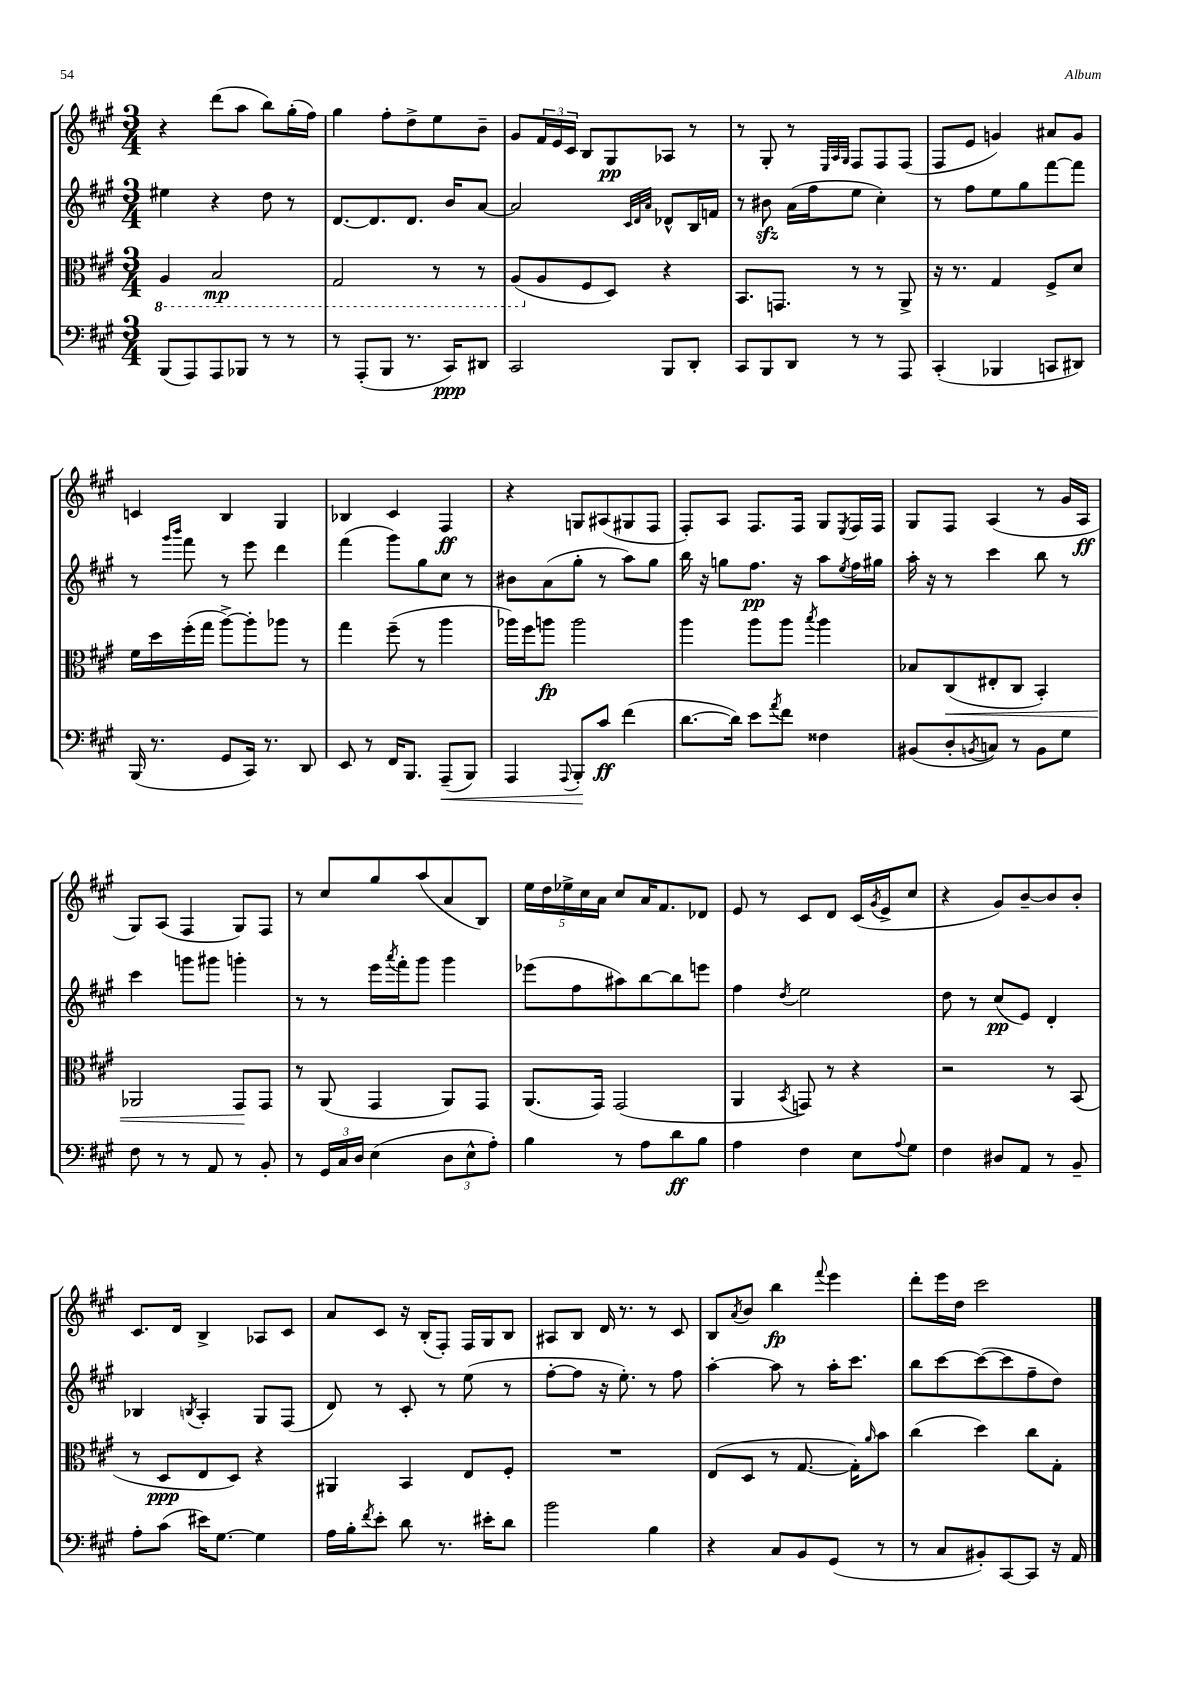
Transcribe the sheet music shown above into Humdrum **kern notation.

**kern	**dynam	**kern	**dynam	**kern	**dynam	**kern	**dynam
*part4	*part4	*part3	*part3	*part2	*part2	*part1	*part1
*staff4	*staff4	*staff3	*staff3	*staff2	*staff2	*staff1	*staff1
*clefF4	*	*clefC3	*	*clefG2	*	*clefG2	*
*k[f#c#g#]	*	*k[f#c#g#]	*	*k[f#c#g#]	*	*k[f#c#g#]	*
*M3/4	*	*M3/4	*	*M3/4	*	*M3/4	*
*	*	*8ba	*	*	*	*	*
=33	=33	=33	=33	=33	=33	=33	=33
(8BBB/L	.	4AA/	.	4ee#X\	.	4r	.
8AAA/)	.	.	.	.	.	.	.
8AAA/	.	2BB/	mp	4r	.	(8ddd\L	.
8BBB-X/J	.	.	.	.	.	8aa\J	.
8r	.	.	.	8dd\	.	8bb\L)	.
8r	.	.	.	8r	.	(16gg#'\L	.
.	.	.	.	.	.	16ff#\JJ)	.
=34	=34	=34	=34	=34	=34	=34	=34
8r	.	2GG#/	.	[8.d/L	.	4gg#\	.
(8AAA'/L	.	.	.	.	.	.	.
.	.	.	.	8.d/]	.	.	.
8BBB/J	.	.	.	.	.	8ff#'\L	.
8.r	.	.	.	8.d/J	.	8dd^\	.
.	.	8r	.	.	.	8ee\	.
16CC#/KL)	ppp	.	.	16b/KL	.	.	.
8DD#X/J	.	8r	.	[8a/J	.	8b~\J	.
=35	=35	=35	=35	=35	=35	=35	=35
2CC#/	.	(8AA/L	.	2a/]	.	8g#/L	.
*	*	*X8ba	*	*	*	*	*
.	.	8A/	.	.	.	24f#/L	.
.	.	.	.	.	.	24e/	.
.	.	.	.	.	.	24c#/JJ	.
.	.	8F#/	.	.	.	8B/L	.
.	.	8D/J)	.	.	.	8G#/	pp
.	.	.	.	32qqc#/LLL	.	.	.
.	.	.	.	32qqd/	.	.	.
.	.	.	.	32qqa/JJJ	.	.	.
8BBB/L	.	4r	.	8d-X^^/L	.	8A-X/J	.
8DD'/J	.	.	.	16B/L	.	8r	.
.	.	.	.	16fn/JJ	.	.	.
=36	=36	=36	=36	=36	=36	=36	=36
8CC#/L	.	8.BB/L	.	8r	.	8r	.
8BBB/	.	.	.	8b#Xzz\	.	8G#'/	.
.	.	8.GGn/J	.	.	.	.	.
8DD/J	.	.	.	(16a\LL	.	8r	.
.	.	.	.	16ff#\J	.	.	.
.	.	.	.	.	.	32qqE/LLL	.
.	.	.	.	.	.	32qqA/	.
.	.	.	.	.	.	32qqG#/JJJ	.
8r	.	8r	.	8ee\J	.	8F#/L	.
8r	.	8r	.	4cc#'\)	.	8F#/	.
8AAA/	.	8AA^/	.	.	.	(8F#/J	.
=37	=37	=37	=37	=37	=37	=37	=37
(4CC#'/	.	16r	.	8r	.	8F#/L	.
.	.	8.r	.	.	.	.	.
.	.	.	.	8ff#\L	.	8e/J	.
4BBB-X/	.	4G#/	.	8ee\	.	4gn/)	.
.	.	.	.	8gg#\	.	.	.
8CCn/L	.	8F#^/L	.	[8fff#\	.	8a#X/L	.
8DD#X/J)	.	8d/J	.	8fff#\J]	.	8g/J	.
!!LO:LB:g=z
=38	=38	=38	=38	=38	=38	=38	=38
(16BBB/	.	16f#\LL	.	8r	.	4cn/	.
8.r	.	16dd\	.	.	.	.	.
.	.	.	.	16qqggg#/LL	.	.	.
.	.	.	.	16qqbbb/JJ	.	.	.
.	.	(16ff#'\	.	8fff#\	.	.	.
.	.	16gg#\JJ	.	.	.	.	.
8GG#/L	.	[8aa^\L)	.	8r	.	4B/	.
16CC#/Jk)	.	8aa'\]	.	8eee\	.	.	.
8.r	.	.	.	.	.	.	.
.	.	8aa-X\J	.	4ddd\	.	4G#/	.
8DD/	.	8r	.	.	.	.	.
=39	=39	=39	=39	=39	=39	=39	=39
8EE/	.	4gg#\	.	(4fff#\	.	4B-X/	.
8r	.	.	.	.	.	.	.
16FF#/KL	.	(8ff#~\	.	8ggg#\L)	.	4c#/	.
8.BBB/J	.	.	.	.	.	.	.
.	.	8r	.	8gg#\	.	.	.
!	!LO:HP:b	!	!	!	!	!	!
(8AAA~/L	<	4aa\	.	8cc#\J	.	4F#/	ff
8BBB/J)	.	.	.	8r	.	.	.
=40	=40	=40	=40	=40	=40	=40	=40
4AAA/	.	16aa-X\LL)	.	8b#X\L	.	4r	.
.	.	16ff#\J	.	.	.	.	.
.	.	8aan\J	fp	(8a\	.	.	.
8qqAAA/	.	.	.	.	.	.	.
8BBB'/L	.	2aa\	.	8gg#'\J	.	8Gn/L	.
8c#/J	[ ff	.	.	8r	.	(8A#X/	.
(4f#\	.	.	.	8aa\L)	.	8G#X/	.
.	.	.	.	8gg#\J	.	8F#/J	.
=41	=41	=41	=41	=41	=41	=41	=41
[8.d\L	.	4aa\	.	16bb\	.	8F#'/L)	.
.	.	.	.	16r	.	.	.
.	.	.	.	8ggn\L	.	8A/J	.
16d\Jk])	.	.	.	.	.	.	.
8e\L	.	8aa\L	.	8.ff#\J	pp	8.F#/L	.
8qa/	.	.	.	.	.	.	.
8f#\J	.	8aa\J	.	.	.	.	.
.	.	.	.	16r	.	16F#/Jk	.
.	.	8qbb/	.	.	.	.	.
4F##X\	.	4aa\	.	8aa\L	.	8G#/L	.
.	.	.	.	8qee/	.	8qE/	.
.	.	.	.	16ff#\L	.	16F#/L	.
.	.	.	.	16gg#X\JJ	.	16F#/JJ	.
=42	=42	=42	=42	=42	=42	=42	=42
(8BB#X/L	.	8B-X/L	.	16aa'\	.	8G#/L	.
.	.	.	.	16r	.	.	.
!	!	!	!LO:HP:b	!	!	!	!
8D'/	.	(8C#/	<	8r	.	8F#/J	.
8qBBn/	.	.	.	.	.	.	.
8Cn/J)	.	8E#X'/	.	4ccc#\	.	(4A/	.
8r	.	8C#/J	.	.	.	.	.
8BB\L	.	4BB'/)	.	8bb\	.	8r	.
8G#\J	.	.	.	8r	.	16g#/LL	.
.	.	.	.	.	.	16A/JJ	ff
!!LO:LB:g=z
=43	=43	=43	=43	=43	=43	=43	=43
8F#\	.	2AA-X/	.	4ccc#\	.	8G#/L)	.
8r	.	.	.	.	.	(8A/J	.
8r	.	.	.	8gggn\L	.	4F#/	.
8AA/	.	.	.	8ggg#X\J	.	.	.
8r	.	8GG#/L	.	4gggn'\	.	8G#/L)	.
8BB'/	.	8GG#/J	[	.	.	8F#/J	.
=44	=44	=44	=44	=44	=44	=44	=44
8r	.	8r	.	8r	.	8r	.
24GG#/LL	.	(8AA/	.	8r	.	8cc#/L	.
24C#/	.	.	.	.	.	.	.
24D/JJ	.	.	.	.	.	.	.
(4E\	.	4GG#/	.	16eee\LL	.	8gg#/	.
.	.	.	.	8qaaa/	.	.	.
.	.	.	.	16fff#'\J	.	.	.
.	.	.	.	8ggg#\J	.	(8aa/	.
12D\L	.	8AA/L)	.	4ggg#\	.	8a/	.
12E^^\	.	.	.	.	.	.	.
.	.	8GG#/J	.	.	.	8B/J)	.
12A'\J)	.	.	.	.	.	.	.
=45	=45	=45	=45	=45	=45	=45	=45
4B\	.	(8.AA/L	.	(8eee-X\L	.	20ee\LL	.
.	.	.	.	.	.	20dd\	.
.	.	.	.	.	.	20ee-X^\	.
.	.	.	.	8ff#\	.	.	.
.	.	.	.	.	.	20cc#\	.
.	.	16GG#/Jk)	.	.	.	.	.
.	.	.	.	.	.	20a\JJ	.
8r	.	(2GG#/	.	8aa#X\)	.	8cc#/L	.
8A\L	.	.	.	[8bb\	.	16a/K	.
.	.	.	.	.	.	8.f#/	.
8d\	ff	.	.	8bb\]	.	.	.
8B\J	.	.	.	8eeen\J	.	8d-X/J	.
=46	=46	=46	=46	=46	=46	=46	=46
4A\	.	4AA/	.	4ff#\	.	8e/	.
.	.	.	.	.	.	8r	.
.	.	8qBB/	.	8qdd/	.	.	.
4F#\	.	8GGn/)	.	2ee\	.	8c#/L	.
.	.	8r	.	.	.	8d/J	.
8E\L	.	4r	.	.	.	(16c#/LL	.
.	.	.	.	.	.	8qg#/	.
.	.	.	.	.	.	16e^/J	.
8qqA/	.	.	.	.	.	.	.
8G#\J	.	.	.	.	.	8cc#/J	.
=47	=47	=47	=47	=47	=47	=47	=47
4F#\	.	2r	.	8dd\	.	4r	.
.	.	.	.	8r	.	.	.
8D#X/L	.	.	.	(8cc#/L	pp	8g#/L)	.
8AA/J	.	.	.	8e/J)	.	[8b~/	.
8r	.	8r	.	4d'/	.	8b/]	.
8BB~/	.	(8BB/	.	.	.	8b'/J	.
!!LO:LB:g=z
=48	=48	=48	=48	=48	=48	=48	=48
8A'\L	.	8r	.	4B-X/	.	8.c#/L	.
(8c#\J	.	8D/L	ppp	.	.	.	.
.	.	.	.	.	.	16d/Jk	.
.	.	.	.	8qBn/	.	.	.
16e#X\KL)	.	8E/	.	4A'/	.	4B^/	.
[8.G#\J	.	.	.	.	.	.	.
.	.	8D/J)	.	.	.	.	.
4G#\]	.	4r	.	8G#/L	.	8A-X/L	.
.	.	.	.	(8F#/J	.	8c#/J	.
=49	=49	=49	=49	=49	=49	=49	=49
16A\LL	.	4AA#X/	.	8d/)	.	8a/L	.
16B'\J	.	.	.	.	.	.	.
8qf#/	.	.	.	.	.	.	.
8e'\J	.	.	.	8r	.	8c#/J	.
8d\	.	4BB/	.	8c#'/	.	16r	.
.	.	.	.	.	.	(16B'/KL	.
8.r	.	.	.	8r	.	8F#'/J)	.
.	.	8E/L	.	(8ee\	.	16F#/LL	.
16e#X'\KL	.	.	.	.	.	16G#/J	.
8d\J	.	8F#'/J	.	8r	.	8B/J	.
=50	=50	=50	=50	=50	=50	=50	=50
2b\	.	2.r	.	[8ff#'\L	.	8A#X/L	.
.	.	.	.	8ff#\J]	.	8B/J	.
.	.	.	.	16r	.	16d/	.
.	.	.	.	8.ee'\)	.	8.r	.
4B\	.	.	.	8r	.	8r	.
.	.	.	.	8ff#\	.	8c#/	.
=51	=51	=51	=51	=51	=51	=51	=51
4r	.	(8E/L	.	[4aa'\	.	8B/L	.
.	.	.	.	.	.	8qa/	.
.	.	8D/J	.	.	.	8b/J	.
8C#/L	.	8r	.	8aa\]	.	4bb\	fp
8BB/	.	[8.G#/	.	8r	.	.	.
.	.	.	.	.	.	8qqfff#/	.
(8GG#/J	.	.	.	16aa'\KL	.	4eee\	.
.	.	16G#'\KL])	.	8.ccc#\J	.	.	.
.	.	16qqa/	.	.	.	.	.
8r	.	8b\J	.	.	.	.	.
=52	=52	=52	=52	=52	=52	=52	=52
8r	.	(4cc#\	.	8bb\L	.	8ddd'\L	.
8C#/L	.	.	.	[8ccc#\	.	16eee\L	.
.	.	.	.	.	.	16dd\JJ	.
8BB#X'/)	.	4dd\)	.	(8ccc#\_	.	2ccc#\	.
[8CC#/	.	.	.	8ccc#\]	.	.	.
8CC#/J]	.	8cc#\L	.	8ff#~\	.	.	.
16r	.	8G#'\J	.	8dd\J)	.	.	.
16AA/	.	.	.	.	.	.	.
==	==	==	==	==	==	==	==
*-	*-	*-	*-	*-	*-	*-	*-
